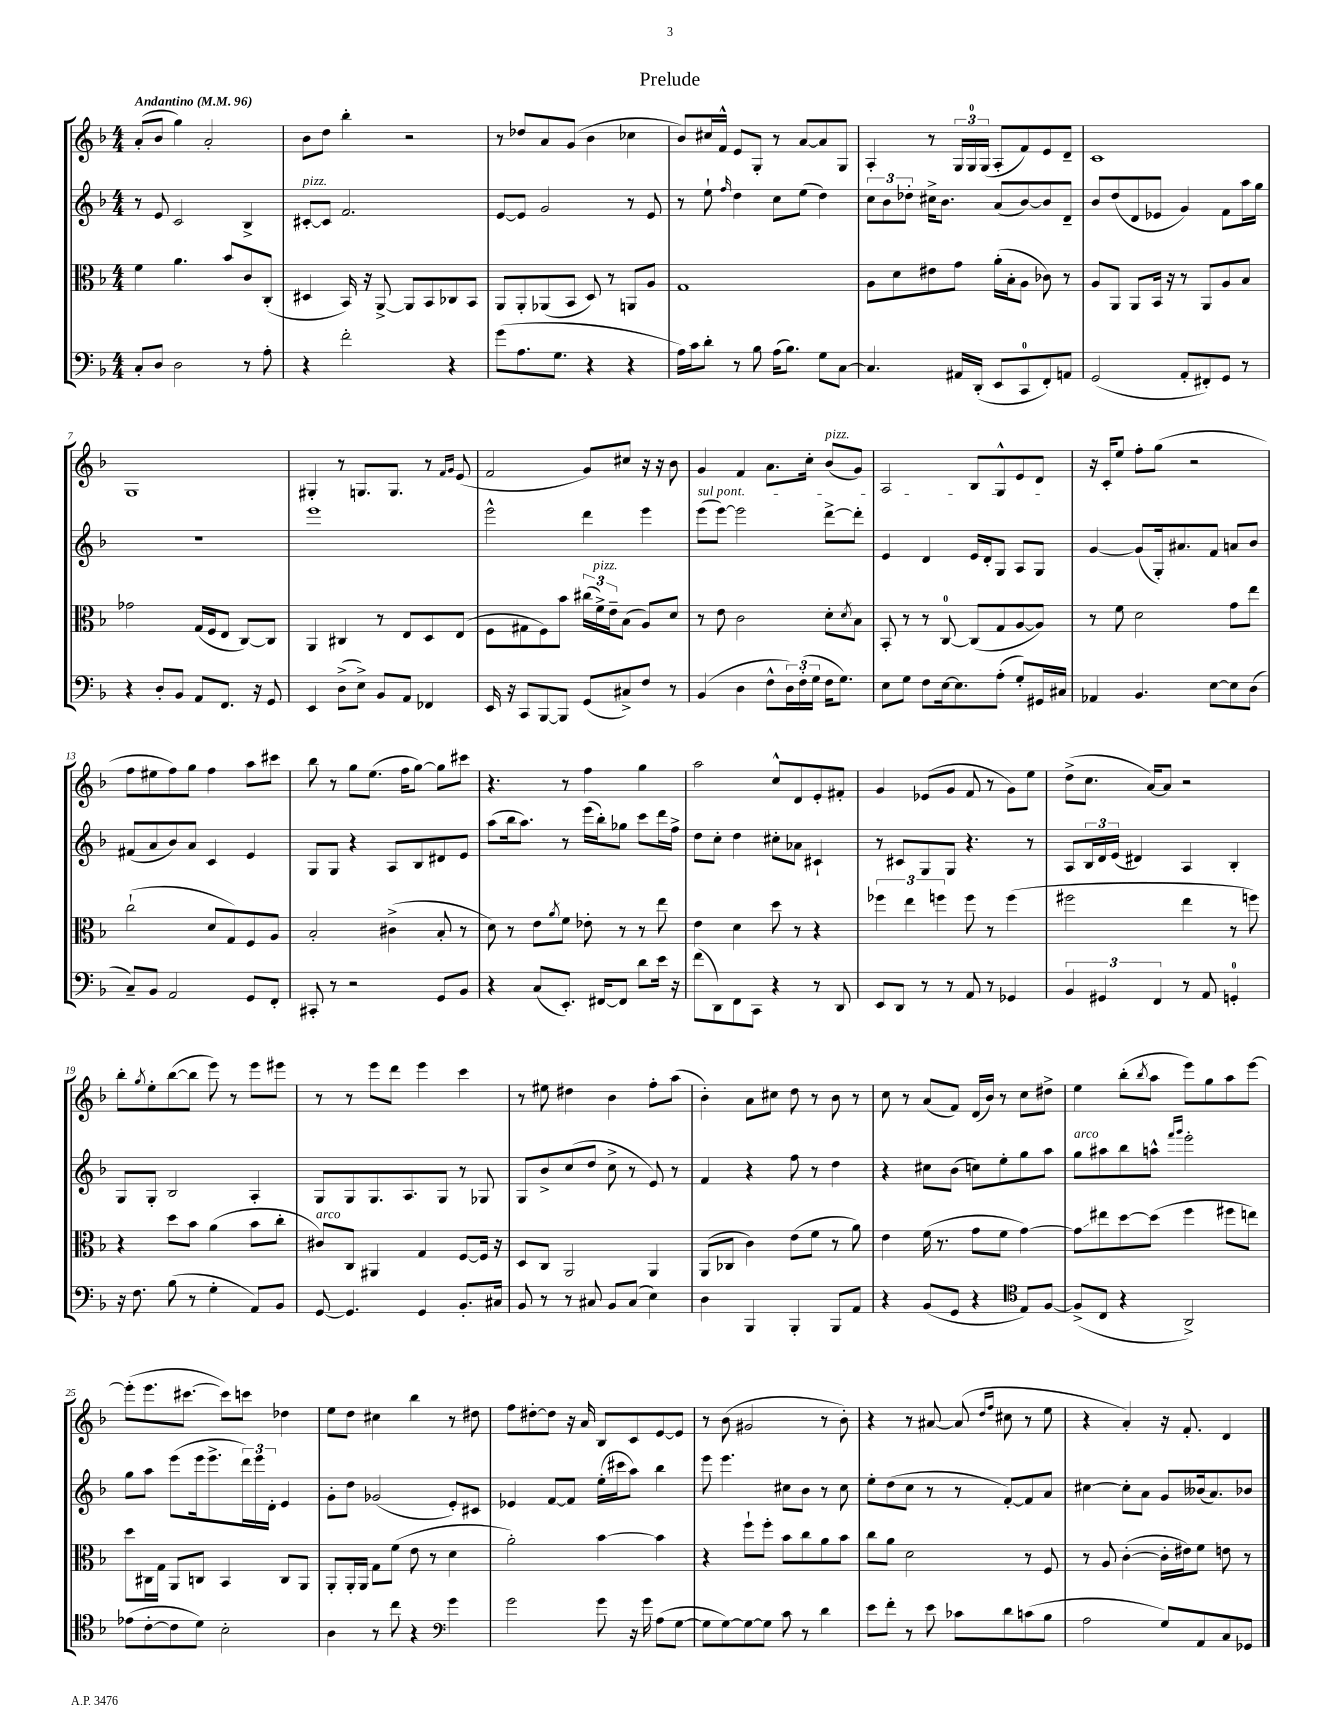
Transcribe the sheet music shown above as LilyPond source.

\header { title = "Prelude" }
<<
\new StaffGroup <<
\new Staff = "s0" {
    \clef treble \key f \major \numericTimeSignature \time 4/4 \tempo "Andantino" 4 = 96
    a'8-.( bes'8 g''4) a'2-. |
    bes'8 d''8 bes''4-. r2 |
    r8 des''8 a'8 g'8( bes'4 ces''4 |
    bes'8) cis''16 f'16-^ e'8 g8-. r8 a'8~ a'8 g8 |
    a4-. r8 \tuplet 3/2 { g16 g16-0 g16( } a8-. f'8) e'8 d'8-- |
    c'1 |
    g1 |
    gis4-. r8 g8. g8. r8 \grace { f'16 g'16 } e'8( |
    f'2 g'8) cis''8 r16 r16 bes'8 |
    g'4 f'4 a'8. c''16-. bes'8^\markup { \italic "pizz." }( g'8) |
    a2 bes8 g8-^ e'8 d'8 |
    r16 c'16-. e''8 f''8-. g''8( r2 |
    f''8 eis''8 f''8) g''8 f''4 a''8 cis'''8 |
    bes''8 r8 g''8 e''8.( f''16 g''8~) g''8 cis'''8 |
    r4. r8 f''4 g''4 |
    a''2 c''8-^ d'8 e'8-. fis'8-. |
    g'4 ees'8( g'8 f'8 r8 g'8) e''8 |
    d''8->( c''8. a'16~) a'8 r2 |
    bes''8-. \acciaccatura { g''8 } e''8-. bes''8~( bes''8 e'''8) r8 e'''8 eis'''8 |
    r8 r8 e'''8 d'''8 e'''4 c'''4 |
    r8 eis''8 dis''4 bes'4 f''8-. a''8( |
    bes'4-.) a'8 cis''8 d''8 r8 bes'8 r8 |
    c''8 r8 a'8( f'8) d'16( bes'16) r8 c''8 dis''8-> |
    e''4 bes''8-.( \acciaccatura { bes''8 } a''8 e'''8) g''8 a''8 e'''8~ |
    e'''8-.( e'''8. cis'''8.~ cis'''8) c'''8 des''4 |
    e''8 d''8 cis''4 bes''4 r8 dis''8 |
    f''8 dis''8~-. dis''8 r16 a'16 bes8 c'8 e'8~ e'8 |
    r8 bes'8( gis'2 r8 bes'8-.) |
    r4 r8 ais'8~ ais'8( \grace { d''16 f''16 } cis''8 r8 e''8 |
    r4 a'4-.) r16 f'8.-. d'4 \bar "|." |
}
\new Staff = "s1" {
    \clef treble \key f \major \numericTimeSignature \time 4/4
    r8 e'8 c'2 bes4-> |
    cis'8~-.^\markup { \italic "pizz." } cis'8 f'2. |
    e'8~ e'8 g'2 r8 e'8 |
    r8 e''8-! \grace { f''16 } d''4 c''8 e''8( d''4) |
    \tuplet 3/2 { c''8 bes'8 des''8-. } cis''16-> bes'8. a'8( bes'8~) bes'8 d'8-- |
    bes'8 d''8( d'8 ees'8 g'4) f'8 a''16 g''16 |
    R1 |
    e'''1 |
    e'''2-^ d'''4 e'''4 |
    \once \override TextSpanner.bound-details.left.text = \markup { \italic "sul pont." } e'''8\startTextSpan( e'''8~) e'''2 d'''8~-> d'''8-. |
    e'4 d'4 e'16 d'16-. g8 a8 g8\stopTextSpan |
    g'4~ g'8( g16-.) ais'8. f'8 a'8 bes'8 |
    fis'8( a'8 bes'8) a'8 c'4 e'4 |
    g8 g8 r4 a8 bes8 dis'8 e'8 |
    a''8( bes''16 a''8.) r8 e'''16( bes''16-.) ges''8 c'''8 d'''16 f''16-> |
    d''8 c''8-. d''4 cis''8-. aes'8 cis'4-! |
    r8 cis'8 g8 g8 r4. r8 |
    a8 \tuplet 3/2 { bes16 d'16 e'16( } dis'4) a4 bes4-. |
    g8 g8-. bes2 a4-. |
    g8 g8 g8. a8. g8 r8 ges8 |
    g8 bes'8-> c''8( d''8 c''8-> r8 e'8) r8 |
    f'4 r4 f''8 r8 d''4 |
    r4 cis''8 bes'8( c''8) e''8-. g''8 a''8 |
    g''8^\markup { \italic "arco" } ais''8 bes''8 a''8-^ \grace { f'''16 g'''16 } e'''2-. |
    g''8 a''8 e'''8( e'''16 e'''8.-> \tuplet 3/2 { d'''16) e'''16 d'16-. } e'4 |
    g'8-. d''8 ges'2( e'8-.) cis'8 |
    ees'4 f'8~ f'8 e''16-.( cis'''16 a''8) bes''4 |
    e'''8 e'''4. cis''8 bes'8 r8 cis''8 |
    e''8-. d''8( c''8 r8 r8 f'8~-.) f'8 a'8 |
    cis''4~ cis''8-. a'8 g'8 beses'16( a'8.) bes'8 \bar "|." |
}
\new Staff = "s2" {
    \clef alto \key f \major \numericTimeSignature \time 4/4
    f'4 a'4. bes'8 c'8 c8-.( |
    dis4 bes,16) r16 a,8~-> a,8 bes,8 ces8 bes,8 |
    a,8 a,8-. aes,8( bes,8 d8) r8 a,8 a8 |
    g1 |
    a8 d'8 eis'8 g'8 a'16-.( bes16-. a8 ces'8) r8 |
    a8 a,8 a,8 bes,16 r16 r8 a,8 a8 bes8 |
    ges'2 g16( f16 e8 c8~) c8 |
    a,4 cis4 r8 e8 d8 e8( |
    f8 gis8 f8) bes'8 \tuplet 3/2 { cis''16( f'16->^\markup { \italic "pizz." }) e'16-- } bes8( a8) d'8 |
    r8 e'8 c'2 d'8-. \acciaccatura { d'8 } bes8 |
    bes,8-. r8 r8 c8-0~ c8( g8 a8~ a8) |
    r8 f'8 d'2 g'8 e''8 |
    c''2-!( d'8 g8) f8 a8 |
    bes2-. cis'4->( bes8-. r8 |
    d'8) r8 e'8 \acciaccatura { a'8 } f'8 ees'8-. r8 r8 e''8 |
    e'4 d'4 d''8 r8 r4 |
    \tuplet 3/2 { fes''4 e''4 f''4 } f''8 r8 f''4( |
    fis''2 e''4 r8 f''8) |
    r4 d''8 bes'8 a'4( bes'8 c''8-. |
    cis'8^\markup { \italic "arco" }) c8 ais,4 g4 f8~ f16 r16 |
    d8 c8 a,2 a,4 |
    a,8( ces8 c'4) e'8( f'8 r8 a'8) |
    e'4 f'16( r8. g'8 f'8 g'4~) |
    g'8\glissando eis''8 d''8~ d''8( f''4 fis''8 e''8) |
    d''8 cis16 g16 a,8 c8 bes,4 c8 a,8 |
    a,8-. a,16-. a,16 g8 f'8( e'8 r8 d'4 |
    a'2-.) bes'4~ bes'4 |
    r4 f''8-! f''8-. bes'8 c''8 a'8 bes'8 |
    c''8 a'8 d'2 r8 f8 |
    r8 a8 c'4~-.( c'16-. eis'16) f'8 e'8 r8 \bar "|." |
}
\new Staff = "s3" {
    \clef bass \key f \major \numericTimeSignature \time 4/4
    c8-. d8 d2 r8 a8-. |
    r4 f'2-. r4 |
    g'8( a8. g8. r4 r4 |
    a16) c'16 d'8-. r8 bes8 a16( bes8.) g8 c8~ |
    c4. ais,16 d,16-.( e,8 c,8-0 f,8-.) a,8 |
    g,2( a,8-. fis,8-.) g,8 r8 |
    r4 d8-. bes,8 a,8 f,8. r16 g,8 |
    e,4 d8->( e8->) bes,8 a,8 fes,4 |
    e,16 r16 c,8 bes,,8~ bes,,8 g,8( cis8->) f8 r8 |
    bes,4( d4 f8-^ \tuplet 3/2 { d16) f16-.( g16 } f16 g8.) |
    e8 g8 f8 e16~ e8. a8-.( g8-.) gis,16 cis16 |
    aes,4 bes,4. e8~ e8 d8( |
    c8--) bes,8 a,2 g,8 f,8-. |
    cis,8-. r8 r2 g,8 bes,8 |
    r4 c8( e,8.-.) fis,16~ fis,8 d'8 e'16 r16 |
    f'8( d,8) f,8 c,8 r4 r8 d,8 |
    e,8 d,8 r8 r8 a,8 r8 ges,4 |
    \tuplet 3/2 { bes,4 gis,4 f,4 } r8 a,8 g,4-0-. |
    r16 f8. bes8( r8 g4-. a,8) bes,8 |
    g,8~ g,4. g,4 bes,8.-. cis16 |
    bes,8 r8 r8 cis8 bes,8 cis8( e4) |
    d4 bes,,4 bes,,4-. bes,,8 a,8 |
    r4 bes,8( g,8 r4 \clef tenor e8) f8~ |
    f8->( c8 r4 a,2->) |
    ees'8( c'8~-. c'8 d'8) bes2-. |
    a4 r8 c''8 r4 \clef bass g'4 |
    g'2 g'8 r16 g'16 a8( g8~ |
    g8 g8~) g8~ g8 c'8 r8 d'4 |
    e'8 f'8-. r8 e'8 ces'8 d'8 c'8( bes8 |
    a2 g8) a,8 c8 ges,8 \bar "|." |
}
>>
>>
